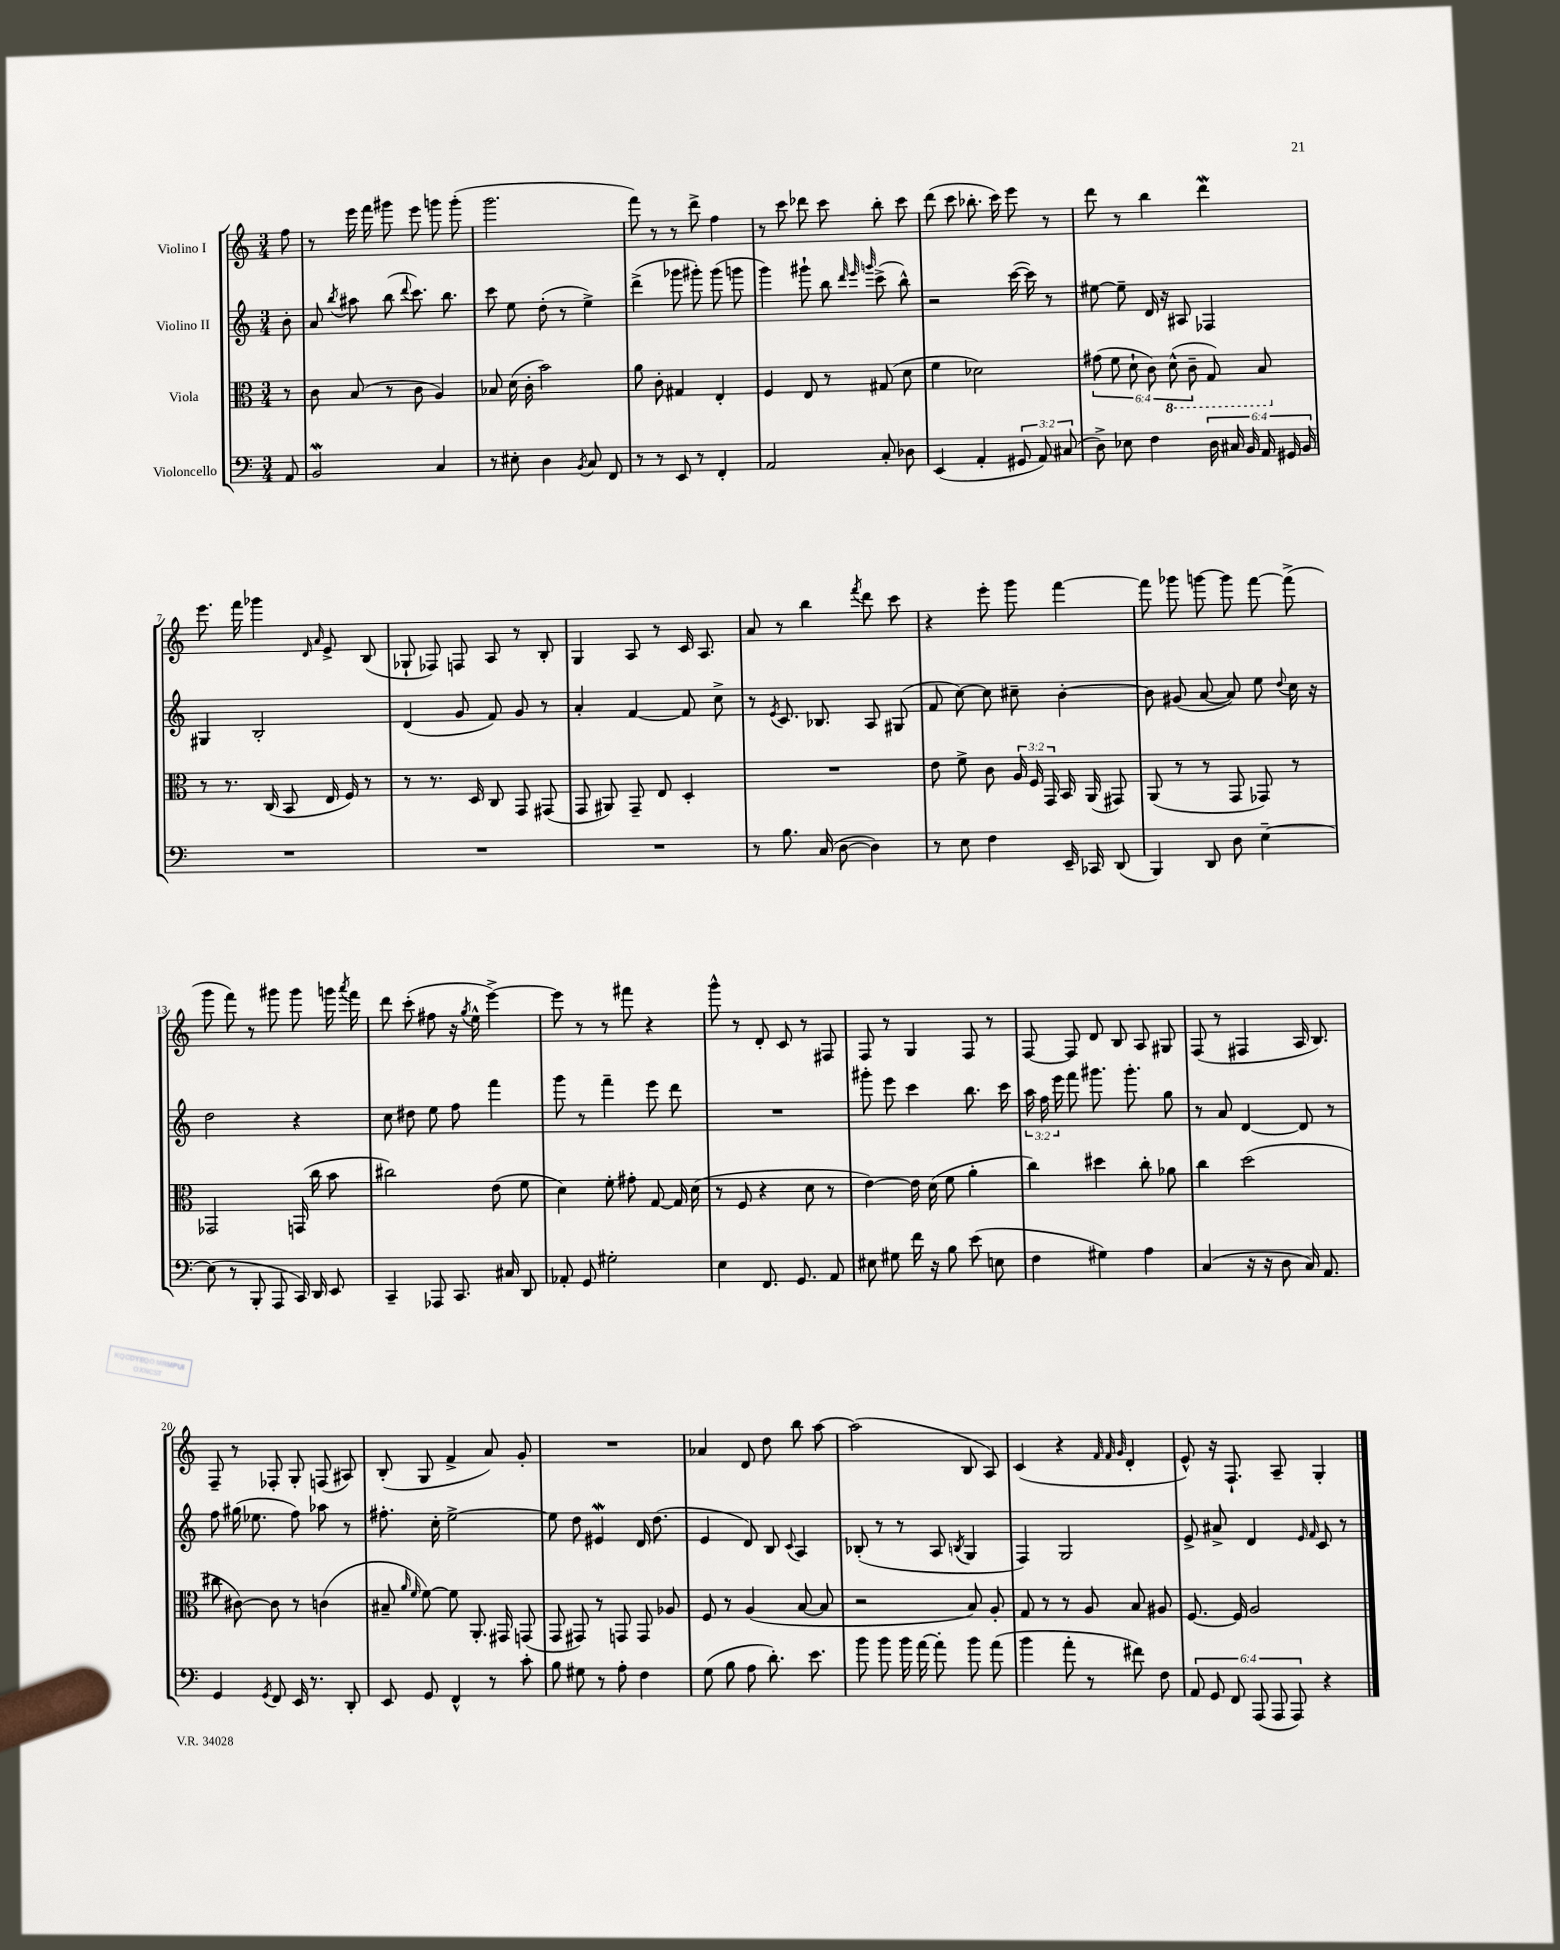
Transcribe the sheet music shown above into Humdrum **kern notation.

**kern	**kern	**kern	**kern
*staff4	*staff3	*staff2	*staff1
*clefF4	*clefC3	*clefG2	*clefG2
*k[]	*k[]	*k[]	*k[]
*M3/4	*M3/4	*M3/4	*M3/4
8AA	8r	8b'	8ff
=	=	=	=
2BB	8c	8a	8r
.	.	8qbb	.
.	(8B	8aa#	16eee
.	.	.	16fff
.	8r	(8bb	8ggg#
.	.	8qqddd	.
.	8c	8.ccc)	8eee
4C	4A)	.	8ggg
.	.	8.bb	.
.	.	.	(8ggg'
=	=	=	=
8r	8B-	8ccc	2.ggg
8E#'	(16d	8ee	.
.	16c'	.	.
4D	2b)	(8dd'	.
.	.	8r	.
8qBB	.	.	.
8C	.	4ee^)	.
8FF	.	.	.
=	=	=	=
8r	8a	(4ddd^	8fff)
8r	8c'	.	8r
8EE	4G#	8ggg-	8r
8r	.	8ggg#')	8ddd^
4FF'	4E'	(8ggg#	4ff
.	.	8ggg	.
=	=	=	=
2AA	4F	4ggg)	8r
.	.	.	8ccc
.	8E	8ggg#`	8ddd-
.	8r	8bb	8ccc
.	.	32qqddd	.
.	.	32qqeee	.
.	.	32qqggg	.
8C'	(8G#	(8ccc^	8bb'
8D-	8d	8bb^^)	8ccc
=	=	=	=
(4EE	4f	2r	(8ddd
.	.	.	8ccc
4AA'	2d-)	.	8.bb-'
.	.	.	16ccc)
12GG#	.	([16ccc	8eee
.	.	16ccc])	.
12AA)	.	.	.
.	.	8r	8r
(12C#	.	.	.
=	=	=	=
8D^)	(12g#	[8ee#	8ddd
.	12f	.	.
8E-	.	8ee#~]	8r
.	12d`	.	.
4F	12c)	16d	4bb
.	.	16r	.
.	(12D^^	.	.
.	.	8A#	.
.	12C~	.	.
24D	8GG)	4F-	4ddd
24C#	.	.	.
24BB	.	.	.
24AA	8BB	.	.
24GG#	.	.	.
24BB	.	.	.
=	=	=	=
2.r	8r	4G#	8.eee
.	8.r	.	.
.	.	.	16fff
.	.	2B'	4ggg-
.	(16C	.	.
.	8BB	.	.
.	.	.	16qqd
.	.	.	16qqa
.	16E	.	8e^
.	16F)	.	.
.	8r	.	(8B
=	=	=	=
2.r	8r	(4d	8G-`
.	8.r	.	8F-)
.	.	8g	8F
.	16D	.	.
.	8C	8f)	8A
.	8GG	8g	8r
.	(8GG#	8r	8B'
=	=	=	=
2.r	8GG	4a'	4G
.	8AA#)	.	.
.	8GG~	[4f	8A
.	8E	.	8r
.	4D'	8f]	16c
.	.	.	8.A
.	.	8cc^	.
=	=	=	=
8r	2.r	8r	8a
.	.	8qe	.
8.B	.	8.c	8r
.	.	.	4bb
(16C	.	8.B-	.
[8D	.	.	.
.	.	.	8qfff
4D])	.	8A	8ddd
.	.	(8G#	8ccc
=	=	=	=
8r	8e	8f	4r
8E	8f^	[8cc)	.
4F	8c	8cc]	8eee'
.	24A	8cc#~	8ggg
.	24F	.	.
.	24GG	.	.
16EE~	16BB	[4b'	[4fff
16CC-	(16AA	.	.
(8DD	8GG#)	.	.
=	=	=	=
4BBB)	(8AA	8b]	8fff]
.	8r	(8g#	8ggg-
8DD	8r	[8a	[8ggg
8D	8GG	8a])	8ggg]
[4E~	8GG-)	8ee	[8fff
.	.	8qqdd	.
.	8r	16cc	(8fff^]
.	.	16r	.
=	=	=	=
(8E]	2GG-	2dd	8ggg
8r	.	.	8fff)
8BBB'	.	.	8r
8AAA	.	.	8ggg#
16CC)	(16GG	4r	8ggg#
16DD	16cc	.	.
8EE	8b	.	16ggg
.	.	.	8qaaa
.	.	.	16fff
=	=	=	=
4CC~	2cc#)	8cc	8ddd
.	.	8dd#	(8ccc'
8AAA-	.	8ee	8ff#
8.CC	.	8ff	16r
.	.	.	8qgg
.	.	.	16ee^^
.	(8e	4fff	[4eee^)
16C#	.	.	.
8DD	8f	.	.
=	=	=	=
8AA-'	4d)	8ggg	8eee]
8GG	.	8r	8r
2G#'	8f'	4fff~	8r
.	8g#'	.	8fff#
.	[8G	8eee	4r
.	16G]	8ddd	.
.	(16d	.	.
=	=	=	=
4E	8r	2.r	8ggg^^
.	8F	.	8r
8.FF	4r	.	8d'
.	.	.	8c
8.GG	.	.	.
.	8d	.	8r
8AA	8r	.	8F#
=	=	=	=
8E#	[4e)	8ggg#'	8F
8G#	.	8eee	8r
16f	16e]	4ccc	4G
16r	(16d	.	.
8B	8f	.	.
(8e	4a'	8.bb	8F
8E	.	.	8r
.	.	16ccc	.
=	=	=	=
4F	4cc)	24aa	[8F
.	.	24ff	.
.	.	24eee	.
.	.	8fff	8F]
4G#)	4dd#	8.ggg#	8d
.	.	.	8B
.	.	8.ggg#'	.
4A	8cc'	.	8A
.	8a-	8gg	8G#
=	=	=	=
(4C	4cc	8r	(8F
.	.	8a	8r
16r	(2dd	[4d	4F#
16r	.	.	.
8D	.	.	.
16C)	.	8d]	16A
8.AA	.	.	8.B)
.	.	8r	.
=	=	=	=
4GG	8cc#	8ff	8F~
.	[8c#)	(16gg#	8r
.	.	8.ee-	.
8qGG	.	.	.
8FF	8c#]	.	8F-'
16EE	8r	8ff)	8G'
8.r	.	.	.
.	(4c	8aa-	(8F
8DD'	.	8r	8A#)
=	=	=	=
8EE	8B#~	8.ff#'	(8B'
.	16qqa	.	.
.	16qqf	.	.
8GG	[8f)	.	8G
.	.	16cc'	.
4FF^^	8f]	[2ee^	4f^
.	8.AA'	.	.
8r	.	.	8a)
.	16GG#	.	.
8c'	(8GG	.	8g'
=	=	=	=
8B	8GG	8ee]	2.r
8G#	8GG#)	8dd	.
8r	8r	4e#	.
8A'	8GG	.	.
4F	8GG	16d	.
.	.	(8.dd	.
.	8A-	.	.
=	=	=	=
(8G	8F	4e	4a-
8B	8r	.	.
8A	(4A	8d)	8d
8.d')	.	8B	8dd
.	.	8qqc	.
.	[8B	4A	8bb
8.e	.	.	.
.	8B]	.	[8aa
=	=	=	=
8b	2r	(8B-'	(2aa]
8b	.	8r	.
16b	.	8r	.
[16a	.	.	.
8a']	.	8A	.
.	.	8qB	.
8b	8B)	4G	8B
(8a	8A'	.	8A)
=	=	=	=
4b	8G	4F)	(4c
.	8r	.	.
8a'	8r	2G	4r
8r	8A	.	.
.	.	.	32qqf
.	.	.	32qqf
.	.	.	32qqg
8f#)	8B	.	4d'
8F	8A#	.	.
=	=	=	=
12AA	[8.F	8e^	8e^^)
12GG	.	.	.
.	.	8a#^	16r
12FF	.	.	.
.	16F]	.	8.F`
(12AAA	2A	4d	.
12AAA	.	.	.
.	.	.	8A~
12AAA)	.	.	.
.	.	16qqe	.
.	.	16qqf	.
4r	.	8c	4G'
.	.	8r	.
==	==	==	==
*-	*-	*-	*-
